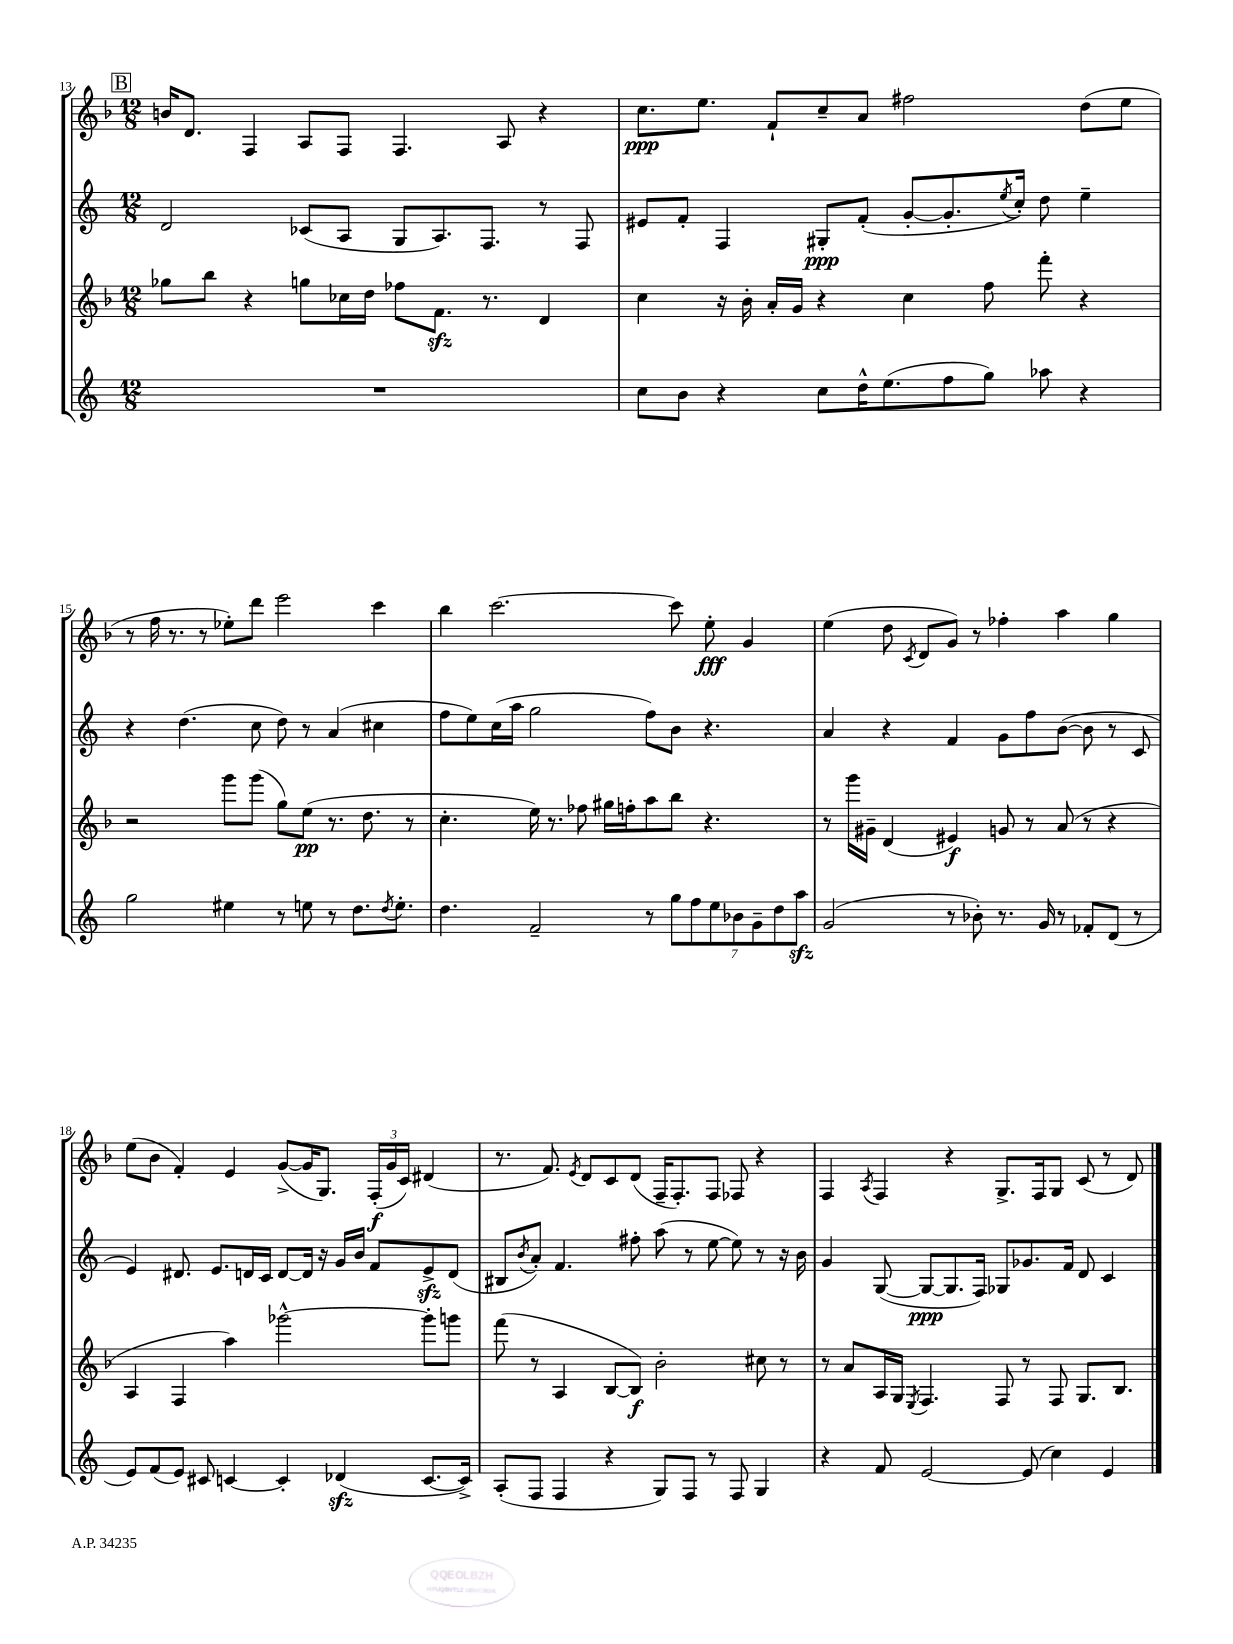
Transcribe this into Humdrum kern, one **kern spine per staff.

**kern	**kern	**kern	**kern
*staff4	*staff3	*staff2	*staff1
*clefG2	*clefG2	*clefG2	*clefG2
*k[]	*k[b-]	*k[]	*k[b-]
*M12/8	*M12/8	*M12/8	*M12/8
1.r	8gg-	2d	16b
.	.	.	8.d
.	8bb-	.	.
.	4r	.	4F
.	8gg	(8c-	8A
.	16cc-	8A	8F
.	16dd	.	.
.	8ff-	8G	4.F
.	8.f	8.A)	.
.	8.r	8.F	.
.	.	.	8A
.	4d	8r	4r
.	.	8F	.
=	=	=	=
8cc	4cc	8e#	8.cc
8b	.	8f'	.
.	.	.	8.ee
4r	16r	4F	.
.	16b-'	.	.
.	16a'	.	8f`
.	16g	.	.
8cc	4r	8G#'	8cc~
16dd^^	.	(8f'	8a
(8.ee	.	.	.
.	4cc	[8g'	2ff#
8ff	.	8.g']	.
8gg)	8ff	.	.
.	.	8qee	.
.	.	16cc')	.
8aa-	8fff'	8dd	.
4r	4r	4ee~	(8dd
.	.	.	8ee
=	=	=	=
2gg	2r	4r	8r
.	.	.	16ff
.	.	.	8.r
.	.	(4.dd	.
.	.	.	8r
4ee#	8ggg	.	8ee-')
.	(8ggg	8cc	8ddd
8r	8gg)	8dd)	2eee
8ee	(8ee	8r	.
8r	8.r	(4a	.
8.dd	.	.	.
.	8.dd	.	.
.	.	4cc#	4ccc
8qdd	.	.	.
8.ee'	.	.	.
.	8r	.	.
=	=	=	=
4.dd	4.cc'	8ff	4bb-
.	.	8ee)	.
.	.	(16cc	[2.ccc
.	.	16aa	.
2f~	16ee)	2gg	.
.	8.r	.	.
.	8ff-	.	.
.	16gg#	.	.
.	16ff'	.	.
8r	8aa	8ff)	.
14gg	8bb-	8b	8ccc]
14ff	.	.	.
.	4.r	4.r	8ee'
14ee	.	.	.
14b-	.	.	.
.	.	.	4g
14g~	.	.	.
14dd	.	.	.
14aa	.	.	.
=	=	=	=
(2g	8r	4a	(4ee
.	16ggg	.	.
.	16g#~	.	.
.	(4d	4r	8dd
.	.	.	8qc
.	.	.	8d
8r	4e#)	4f	8g)
8b-')	.	.	8r
8.r	8g	8g	4ff-'
.	8r	8ff	.
16g	.	.	.
8r	(8a	([8b	4aa
8f-'	8r	8b]	.
(8d	4r	8r	4gg
8r	.	8c	.
=	=	=	=
8e)	4A	4e)	(8ee
(8f	.	.	8b-
8e)	4F	8.d#	4f')
8c#	.	.	.
.	.	8.e	.
[4c	4aa)	.	4e
.	.	16d	.
.	.	16c	.
4c']	[2ggg-^^	[8d	([8g^
.	.	16d]	16g]
.	.	16r	8.G)
(4d-	.	16g	.
.	.	16b	.
.	.	8f	(24F'
.	.	.	24g
.	.	.	24c)
[8.c	8ggg-']	8e^	(4d#
.	8ggg	(8d	.
16c^])	.	.	.
=	=	=	=
(8A'	(8fff	8B#	8.r
.	.	8qb	.
8F	8r	8a')	.
.	.	.	8.f)
4F	4A	4.f	.
.	.	.	8qe
.	.	.	8d
4r	[8B-	.	8c
.	8B-])	8ff#'	(8d
8G)	2b-'	(8aa	16F~
.	.	.	8.F')
8F	.	8r	.
8r	.	[8ee	8F
8F	.	8ee])	8F-
4G	8cc#	8r	4r
.	8r	16r	.
.	.	16b	.
=	=	=	=
4r	8r	4g	4F
.	8a	.	.
.	.	.	8qA
8f	16A	([8G	4F
.	16G	.	.
.	8qE	.	.
[2e	4.F	8G_	.
.	.	8.G]	4r
.	.	16F)	.
.	8F	8G-	8.G^
(8e]	8r	8.g-	.
.	.	.	16F
4cc)	8F	.	8G
.	.	16f	.
.	8.G	8d	(8c
4e	.	4c	8r
.	8.B-	.	.
.	.	.	8d)
==	==	==	==
*-	*-	*-	*-
